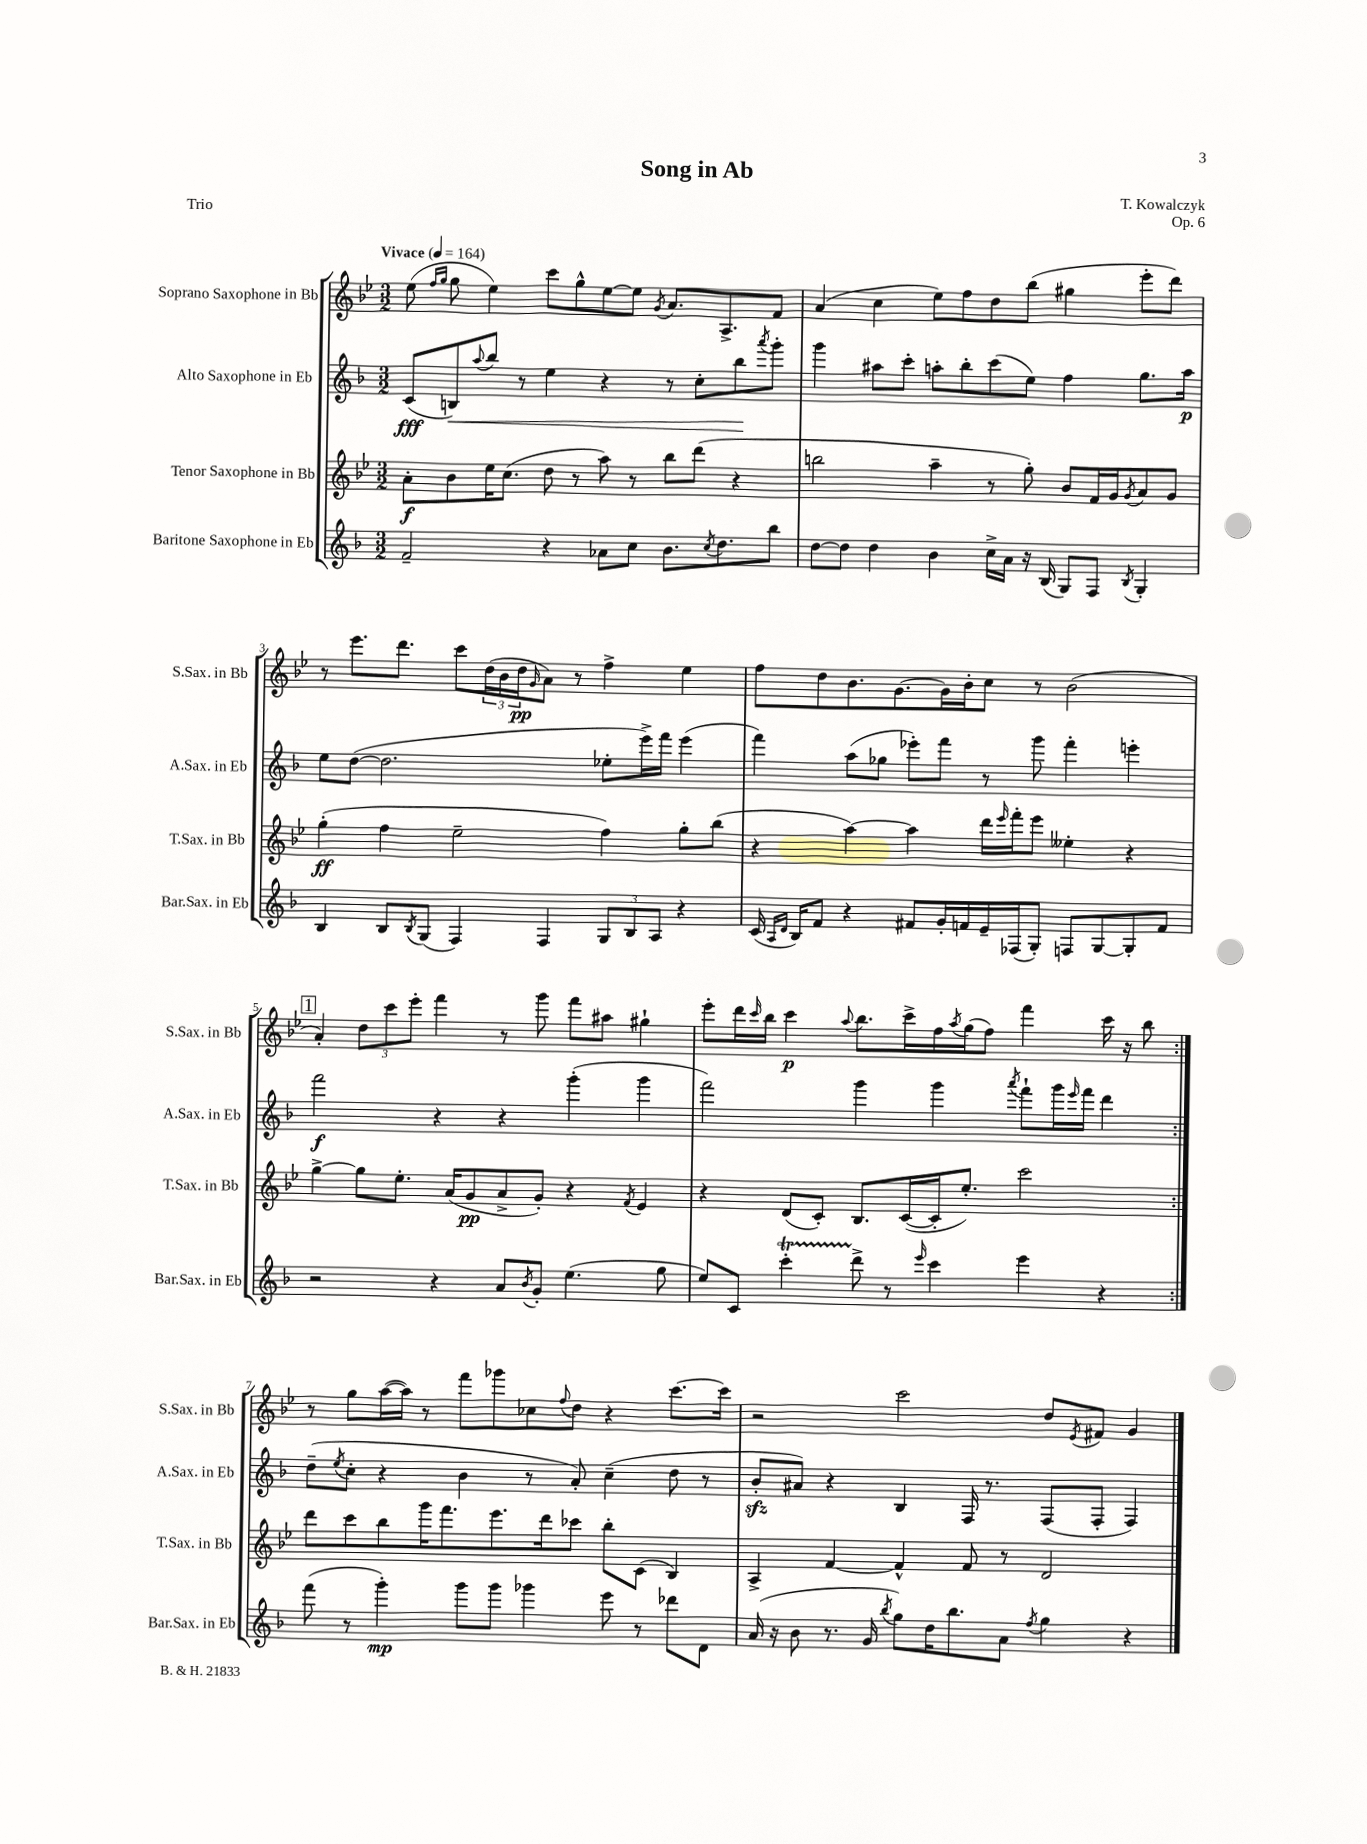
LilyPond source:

\header { title = "Song in Ab" composer = "T. Kowalczyk" opus = "Op. 6" piece = "Trio" }
<<
\new StaffGroup <<
\new Staff = "s0" \with { instrumentName = "Soprano Saxophone in Bb" shortInstrumentName = "S.Sax. in Bb" } {
    \clef treble \key bes \major \numericTimeSignature \time 3/2 \tempo "Vivace" 4 = 164
    \repeat volta 2 { ees''8( \grace { f''16 g''16 } g''8 ees''4) c'''8 g''8-^ ees''8~ ees''8 \acciaccatura { g'8 } a'8. a8.-> f'8 |
    a'4( c''4 ees''8) f''8 d''8 bes''8( gis''4 ees'''8-. d'''8) |
    r8 ees'''8. d'''8. c'''8 \tuplet 3/2 { d''16( bes'16 d''16\pp } \grace { g'16 } a'8) r8 f''4-> ees''4 |
    f''8 d''8 bes'8. g'8.~ g'16 bes'16-. c''8 r8 bes'2( |
    \mark \markup { \box "1" } a'4-.) \tuplet 3/2 { d''8 c'''8 ees'''8-. } f'''4 r8 g'''8 f'''8 ais''8 gis''4-! |
    ees'''8-. d'''16 \grace { c'''16 } bes''16 c'''4\p \appoggiatura { a''8 } bes''8. c'''16-> f''16 \acciaccatura { a''8 } g''16( f''8) f'''4 c'''16 r16 bes''8 | }
    r8 g''8 a''16~( a''16) r8 f'''8 ges'''8 ces''8 \appoggiatura { f''8 } d''8 r4 c'''8.~ c'''16 |
    r2 c'''2 d''8 \acciaccatura { ees'8 } fis'8 g'4 \bar "|." |
}
\new Staff = "s1" \with { instrumentName = "Alto Saxophone in Eb" shortInstrumentName = "A.Sax. in Eb" } {
    \clef treble \key f \major \numericTimeSignature \time 3/2
    \repeat volta 2 { c'8\fff( b8\<) \appoggiatura { a''8 } bes''8 r8 e''4 r4 r8 c''8-. bes''8\! \acciaccatura { a'''8 } g'''8-. |
    g'''4 ais''8 c'''8-. a''8-. bes''8-. c'''8( e''8) f''4 g''8. a''16\p |
    e''8 d''8~( d''2. ees''8-. e'''16->) f'''16 e'''4( |
    f'''4) a''8( ges''8 ees'''8-.) f'''8 r8 g'''8 f'''4-. e'''4-. |
    \mark \markup { \box "1" } f'''2\f r4 r4 g'''4-.( g'''4 |
    f'''2) g'''4 g'''4 \acciaccatura { a'''8 } f'''8-! g'''16 \grace { e'''16 } f'''16 d'''4 | }
    d''8--( \acciaccatura { e''8 } c''8-. r4 bes'4 r8 a'8-.) c''4--( d''8 r8 |
    bes'8-.\sfz ais'8) r4 bes4 f16 r8. f8( f8-. f4) \bar "|." |
}
\new Staff = "s2" \with { instrumentName = "Tenor Saxophone in Bb" shortInstrumentName = "T.Sax. in Bb" } {
    \clef treble \key bes \major \numericTimeSignature \time 3/2
    \repeat volta 2 { a'8-.\f bes'8 ees''16 c''8.( d''8 r8 a''8) r8 bes''8 d'''8( r4 |
    b''2 a''4-- r8 g''8-.) bes'8 f'16 g'16 \acciaccatura { g'8 } a'8 g'8 |
    g''4-.\ff( f''4 ees''2-- f''4) g''8-. bes''8( |
    r4 a''4~) a''4 d'''16 \grace { ees'''16 } f'''16-. ees'''8 eeses''4-. r4 |
    \mark \markup { \box "1" } g''4~-> g''8 ees''8.-. a'16( g'8\pp a'8-> g'8-.) r4 \acciaccatura { f'8 } ees'4 |
    r4 d'8( c'8-.) bes8. c'16~( c'16-. ees''8.-.) c'''2 | }
    d'''8 c'''8 bes''8 g'''16 f'''8. ees'''8. d'''16 ces'''8 bes''8-. c'8( bes4) |
    a4-> f'4~ f'4-^ f'8 r8 d'2 \bar "|." |
}
\new Staff = "s3" \with { instrumentName = "Baritone Saxophone in Eb" shortInstrumentName = "Bar.Sax. in Eb" } {
    \clef treble \key f \major \numericTimeSignature \time 3/2
    \repeat volta 2 { f'2-- r4 aes'8 c''8 bes'8. \acciaccatura { c''8 } d''8. bes''8 |
    d''8~ d''8 d''4 bes'4 c''16-> a'16 r16 bes16( g8) f8 \acciaccatura { bes8 } g4-. |
    bes4 bes8 \acciaccatura { bes8 } g8( f4) f4 \tuplet 3/2 { g8 bes8 a8 } r4 |
    c'16( \grace { a16 d'16 } bes16) f'8 r4 fis'8 g'16-. f'16 e'16-- fes16( g8-.) f8 g8~ g8-. f'8 |
    \mark \markup { \box "1" } r2 r4 a'8 \acciaccatura { bes'8 } g'8-. e''4.( g''8 |
    e''8) c'8 c'''4-.\startTrillSpan d'''8->\stopTrillSpan r8 \grace { e'''16 } c'''4 e'''4 r4 | }
    f'''8( r8 g'''4-.\mp) g'''8 g'''8 ges'''4 e'''8 r8 des'''8 d'8 |
    a'16( r16 bes'8 r8. g'16 \acciaccatura { bes''8 } g''8) d''16 bes''8. a'8 \acciaccatura { f''8 } g''4 r4 \bar "|." |
}
>>
>>
